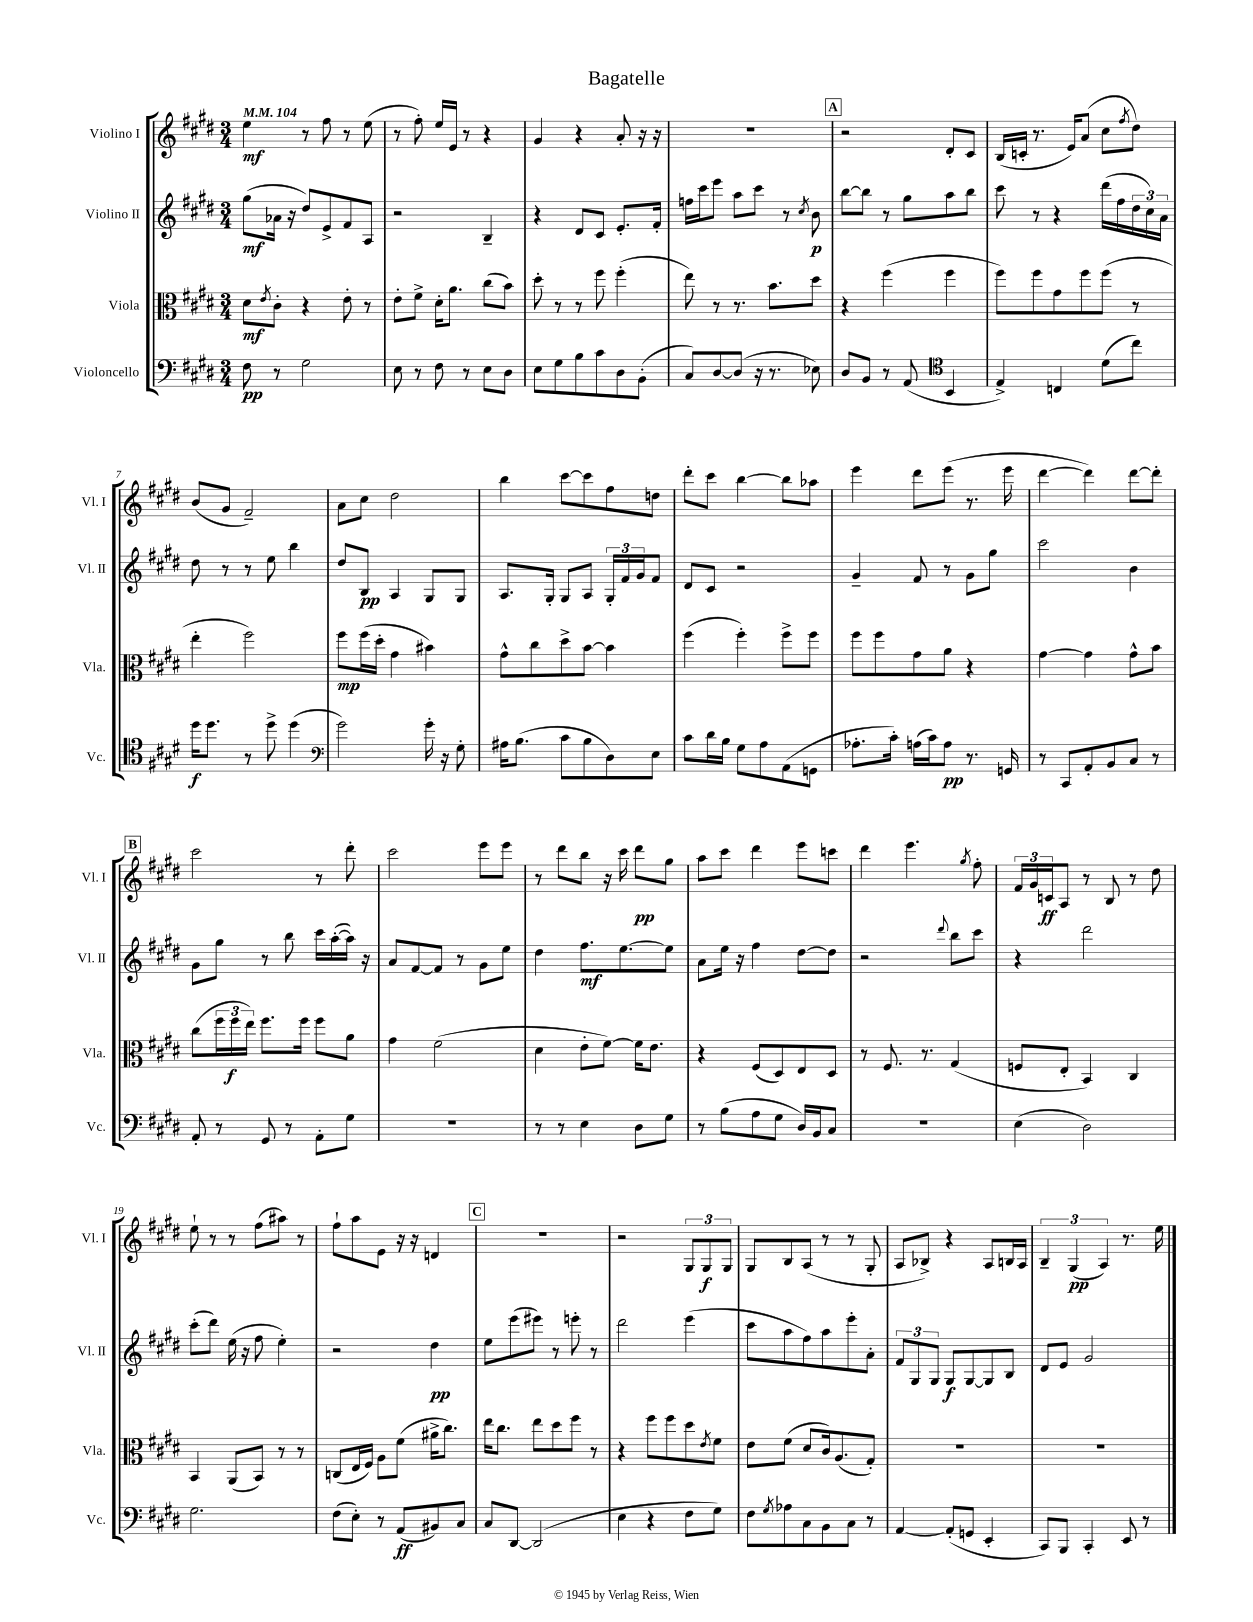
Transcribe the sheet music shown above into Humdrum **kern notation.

**kern	**dynam	**kern	**dynam	**kern	**dynam	**kern	**dynam
*part4	*part4	*part3	*part3	*part2	*part2	*part1	*part1
*staff4	*staff4	*staff3	*staff3	*staff2	*staff2	*staff1	*staff1
*I"Violoncello	*	*I"Viola	*	*I"Violino II	*	*I"Violino I	*
*I'Vc.	*	*I'Vla.	*	*I'Vl. II	*	*I'Vl. I	*
*clefF4	*	*clefC3	*	*clefG2	*	*clefG2	*
*k[f#c#g#d#]	*	*k[f#c#g#d#]	*	*k[f#c#g#d#]	*	*k[f#c#g#d#]	*
*M3/4	*	*M3/4	*	*M3/4	*	*M3/4	*
*MM104	*	*MM104	*	*MM104	*	*MM104	*
=1	=1	=1	=1	=1	=1	=1	=1
8F#\	pp	8d#\L	mf	(8gg#\L	mf	4ee\	mf
.	.	8qe/	.	.	.	.	.
8r	.	8c#'\J	.	16a-X\Jk	.	.	.
.	.	.	.	16r	.	.	.
2G#\	.	4r	.	8dd#/L)	.	8r	.
.	.	.	.	8e^/	.	8ff#\	.
.	.	8e'\	.	8f#/	.	8r	.
.	.	8r	.	8A/J	.	(8ee\	.
=2	=2	=2	=2	=2	=2	=2	=2
8E\	.	8e'\L	.	2r	.	8r	.
8r	.	8f#^\J	.	.	.	8ff#'\)	.
8F#\	.	16d#'\KL	.	.	.	16ee/LL	.
.	.	8.a\J	.	.	.	16e/JJ	.
8r	.	.	.	.	.	8r	.
8E\L	.	(8cc#\L	.	4B~/	.	4r	.
8D#\J	.	8b\J)	.	.	.	.	.
=3	=3	=3	=3	=3	=3	=3	=3
8E\L	.	8dd#'\	.	4r	.	4g#/	.
8G#\	.	8r	.	.	.	.	.
8B\	.	8r	.	8d#/L	.	4r	.
8c#\	.	8ff#\	.	8c#/J	.	.	.
8D#\	.	(4ff#'\	.	8.e'/L	.	8a'/	.
(8BB'\J	.	.	.	.	.	16r	.
.	.	.	.	16f#'/Jk	.	16r	.
=4	=4	=4	=4	=4	=4	=4	=4
8C#/L)	.	8ee\)	.	16ffn\LL	.	2.r	.
.	.	.	.	16ccc#\J	.	.	.
[8D#/	.	8r	.	8eee\J	.	.	.
(8D#/J]	.	8.r	.	8aa\L	.	.	.
16r	.	.	.	8ccc#\J	.	.	.
8.r	.	8.b\L	.	.	.	.	.
.	.	.	.	8r	.	.	.
.	.	.	.	8qcc#/	.	.	.
8E-X\)	.	8dd#\J	.	8b\	p	.	.
!!LO:REH:place=s1:t=A
=5	=5	=5	=5	=5	=5	=5	=5
8D#/L	.	4r	.	[8bb\L	.	2r	.
8BB/J	.	.	.	8bb\J]	.	.	.
8r	.	(4ff#\	.	8r	.	.	.
(8AA/	.	.	.	8gg#\L	.	.	.
*clefC4	*	*	*	*	*	*	*
4BB/	.	4ff#\	.	8aa\	.	8d#'/L	.
.	.	.	.	8bb\J	.	8c#/J	.
=6	=6	=6	=6	=6	=6	=6	=6
4E^/)	.	8ff#\L)	.	8ccc#\	.	(16B/LL	.
.	.	.	.	.	.	16cn'/JJ	.
.	.	8ff#\	.	8r	.	8.r	.
4Cn/	.	8g#\	.	4r	.	.	.
.	.	.	.	.	.	16e/KL)	.
.	.	8ff#\	.	.	.	(8a/J	.
(8d#\L	.	(8ff#\J	.	(16ddd#\LL	.	8cc#\L	.
.	.	.	.	16ff#\	.	.	.
.	.	.	.	.	.	8qff#/	.
8cc#\J)	.	8r	.	24dd#\	.	8dd#\J)	.
.	.	.	.	24cc#\)	.	.	.
.	.	.	.	24a\JJ	.	.	.
!!LO:LB:g=z
=7	=7	=7	=7	=7	=7	=7	=7
16dd#\KL	f	4ee'\	.	8dd#\	.	(8b/L	.
8.dd#\J	.	.	.	.	.	.	.
.	.	.	.	8r	.	8g#/J	.
8r	.	2ff#\)	.	8r	.	2f#~/)	.
8dd#^\	.	.	.	8ee\	.	.	.
(4dd#\	.	.	.	4bb\	.	.	.
=8	=8	=8	=8	=8	=8	=8	=8
*clefF4	*	*	*	*	*	*	*
2g#\)	.	8ff#\L	mp	8dd#/L	.	8a\L	.
.	.	(16ff#\L	.	8B/J	pp	8cc#\J	.
.	.	16dd#'\JJ	.	.	.	.	.
.	.	4g#\	.	4A/	.	2dd#\	.
16g#'\	.	4b#X\)	.	8G#/L	.	.	.
16r	.	.	.	.	.	.	.
8G#'\	.	.	.	8G#/J	.	.	.
=9	=9	=9	=9	=9	=9	=9	=9
16A#X\KL	.	8g#^^\L	.	8.A/L	.	4bb\	.
(8.B\J	.	.	.	.	.	.	.
.	.	8cc#\	.	.	.	.	.
.	.	.	.	16G#'/Jk	.	.	.
8c#\L	.	8dd#^\	.	8G#/L	.	[8ccc#\L	.
8B\	.	[8b\J	.	8A/J	.	8ccc#\]	.
8D#\)	.	4b\]	.	24G#'/LL	.	8ff#\	.
.	.	.	.	24f#/	.	.	.
.	.	.	.	24g#/J	.	.	.
8E\J	.	.	.	8f#/J	.	8ddn\J	.
=10	=10	=10	=10	=10	=10	=10	=10
8c#\L	.	(4ff#\	.	8d#/L	.	8ddd#'\L	.
16d#\L	.	.	.	8c#/J	.	8ccc#\J	.
16B\JJ	.	.	.	.	.	.	.
8G#\L	.	4ff#'\)	.	2r	.	[4bb\	.
8A\	.	.	.	.	.	.	.
(8AA\	.	8ff#^\L	.	.	.	8bb\L]	.
8GGn\J	.	8ff#\J	.	.	.	8aa-X\J	.
=11	=11	=11	=11	=11	=11	=11	=11
8.A-X'\L	.	8ff#\L	.	4g#~/	.	4eee\	.
.	.	8ff#\	.	.	.	.	.
16c#'\Jk)	.	.	.	.	.	.	.
(16An\LL	.	8g#\	.	8f#/	.	8ddd#\L	.
16c#\J)	.	.	.	.	.	.	.
8A\J	pp	8a\J	.	8r	.	(8eee\J	.
8.r	.	4r	.	8g#\L	.	8.r	.
.	.	.	.	8gg#\J	.	.	.
16GGn/	.	.	.	.	.	16eee\	.
=12	=12	=12	=12	=12	=12	=12	=12
8r	.	[4g#\	.	2ccc#\	.	[4ddd#\	.
8CC#/L	.	.	.	.	.	.	.
8AA'/	.	4g#\]	.	.	.	4ddd#\])	.
8BB/	.	.	.	.	.	.	.
8C#/J	.	8g#^^\L	.	4b\	.	[8ddd#\L	.
8r	.	8b\J	.	.	.	8ddd#'\J]	.
!!LO:LB:g=z
!!LO:REH:place=s1:t=B
=13	=13	=13	=13	=13	=13	=13	=13
8AA'/	.	(8cc#\L	.	8g#\L	.	2ccc#\	.
8r	.	24ff#\L	.	8gg#\J	.	.	.
.	.	24ff#\	f	.	.	.	.
.	.	24ee\JJ)	.	.	.	.	.
8GG#/	.	8.ff#\L	.	8r	.	.	.
8r	.	.	.	8bb\	.	.	.
.	.	16ff#\Jk	.	.	.	.	.
8AA'\L	.	8ff#\L	.	16ccc#\LL	.	8r	.
.	.	.	.	([16aa'\	.	.	.
8G#\J	.	8a\J	.	16aa\JJ])	.	8ddd#'\	.
.	.	.	.	16r	.	.	.
=14	=14	=14	=14	=14	=14	=14	=14
2.r	.	4g#\	.	8a/L	.	2ccc#\	.
.	.	.	.	[8f#/	.	.	.
.	.	(2f#\	.	8f#/J]	.	.	.
.	.	.	.	8r	.	.	.
.	.	.	.	8g#\L	.	8eee\L	.
.	.	.	.	8ee\J	.	8eee\J	.
=15	=15	=15	=15	=15	=15	=15	=15
8r	.	4d#\	.	4dd#\	.	8r	.
8r	.	.	.	.	.	8ddd#\L	.
4E\	.	8e'\L	.	8.ff#\L	mf	8bb\J	.
.	.	[8f#\J)	.	.	.	16r	.
.	.	.	.	[8.ee\	.	16ccc#\	.
8D#\L	.	16f#\KL]	.	.	.	8ddd#\L	pp
.	.	8.e\J	.	.	.	.	.
8G#\J	.	.	.	8ee\J]	.	8gg#\J	.
=16	=16	=16	=16	=16	=16	=16	=16
8r	.	4r	.	8a\L	.	8aa\L	.
(8B\L	.	.	.	16ee\Jk	.	8ccc#\J	.
.	.	.	.	16r	.	.	.
8A\	.	(8F#/L	.	4ff#\	.	4ddd#\	.
8G#\J	.	8D#/)	.	.	.	.	.
16D#/LL)	.	8E/	.	[8dd#\L	.	8eee\L	.
16BB/J	.	.	.	.	.	.	.
8C#/J	.	8D#/J	.	8dd#\J]	.	8cccn\J	.
=17	=17	=17	=17	=17	=17	=17	=17
2.r	.	8r	.	2r	.	4ddd#\	.
.	.	8.F#/	.	.	.	.	.
.	.	.	.	.	.	4.eee\	.
.	.	8.r	.	.	.	.	.
.	.	.	.	8qqddd#/	.	.	.
.	.	(4G#/	.	8bb\L	.	.	.
.	.	.	.	.	.	8qgg#/	.
.	.	.	.	8ccc#\J	.	8ff#'\	.
=18	=18	=18	=18	=18	=18	=18	=18
(4E\	.	8Fn/L	.	4r	.	24f#/LL	.
.	.	.	.	.	.	24g#/	.
.	.	.	.	.	.	24cn/J	ff
.	.	8E'/J	.	.	.	8A/J	.
2D#\)	.	4BB/)	.	2ddd#\	.	8r	.
.	.	.	.	.	.	8B/	.
.	.	4C#/	.	.	.	8r	.
.	.	.	.	.	.	8dd#\	.
!!LO:LB:g=z
=19	=19	=19	=19	=19	=19	=19	=19
2.G#\	.	4BB/	.	(8ccc#'\L	.	8ee`\	.
.	.	.	.	8ddd#\J)	.	8r	.
.	.	(8AA/L	.	(16ee\	.	8r	.
.	.	.	.	16r	.	.	.
.	.	8BB/J)	.	8ff#\	.	(8ff#\L	.
.	.	8r	.	4ee'\)	.	8aa#X\J)	.
.	.	8r	.	.	.	8r	.
=20	=20	=20	=20	=20	=20	=20	=20
(8F#\L	.	(8Cn/L	.	2r	.	8ff#`\L	.
8E'\J)	.	16E/L	.	.	.	8aa\	.
.	.	16F#/JJ)	.	.	.	.	.
8r	.	8A\L	.	.	.	8e\J	.
(8AA/L	ff	(8f#\J	.	.	.	16r	.
.	.	.	.	.	.	16r	.
8BB#X/)	.	16a#X^\KL	.	4dd#\	pp	4dn/	.
.	.	8.cc#\J)	.	.	.	.	.
8C#/J	.	.	.	.	.	.	.
!!LO:REH:place=s1:t=C
=21	=21	=21	=21	=21	=21	=21	=21
8C#/L	.	16ee\KL	.	8ee\L	.	2.r	.
.	.	8.cc#\J	.	.	.	.	.
[8DD#/J	.	.	.	(8eee\	.	.	.
(2DD#/]	.	8ee\L	.	8eee#X\J)	.	.	.
.	.	8dd#\	.	8r	.	.	.
.	.	8ff#\J	.	8eeen'\	.	.	.
.	.	8r	.	8r	.	.	.
=22	=22	=22	=22	=22	=22	=22	=22
4E\	.	4r	.	2ddd#\	.	2r	.
4r	.	8ff#\L	.	.	.	.	.
.	.	8ff#\	.	.	.	.	.
8F#\L	.	8dd#\	.	(4eee\	.	12G#/L	.
.	.	.	.	.	.	12G#/	f
.	.	8qe/	.	.	.	.	.
8G#\J)	.	8f#\J	.	.	.	.	.
.	.	.	.	.	.	12G#/J	.
=23	=23	=23	=23	=23	=23	=23	=23
8F#\L	.	8e\L	.	8ccc#\L	.	8G#/L	.
8qG#/	.	.	.	.	.	.	.
8A-X\	.	(8f#\J	.	8aa\	.	8B/	.
8C#\	.	8d#/L	.	8ff#\)	.	(8A/J	.
8BB\	.	16c#/k)	.	8aa\	.	8r	.
.	.	(8.A/	.	.	.	.	.
8C#\J	.	.	.	8eee'\	.	8r	.
8r	.	8G#'/J)	.	8a'\J	.	8G#'/	.
=24	=24	=24	=24	=24	=24	=24	=24
[4AA/	.	2.r	.	12f#/L	.	8A/L	.
.	.	.	.	12G#/	.	.	.
.	.	.	.	.	.	8B-X^/J)	.
.	.	.	.	12G#/J	.	.	.
(8AA'/L]	.	.	.	8G#/L	f	4r	.
8GGn/J	.	.	.	[8G#/	.	.	.
4EE'/	.	.	.	8G#/]	.	8A/L	.
.	.	.	.	8B/J	.	16Bn/L	.
.	.	.	.	.	.	16A/JJ	.
=25	=25	=25	=25	=25	=25	=25	=25
8CC#/L)	.	2.r	.	8d#/L	.	6B~/	.
8BBB/J	.	.	.	8e/J	.	.	.
.	.	.	.	.	.	(6G#/	pp
4CC#'/	.	.	.	2g#/	.	.	.
.	.	.	.	.	.	6A/)	.
8EE/	.	.	.	.	.	8.r	.
8r	.	.	.	.	.	.	.
.	.	.	.	.	.	16ee\	.
==	==	==	==	==	==	==	==
*-	*-	*-	*-	*-	*-	*-	*-
